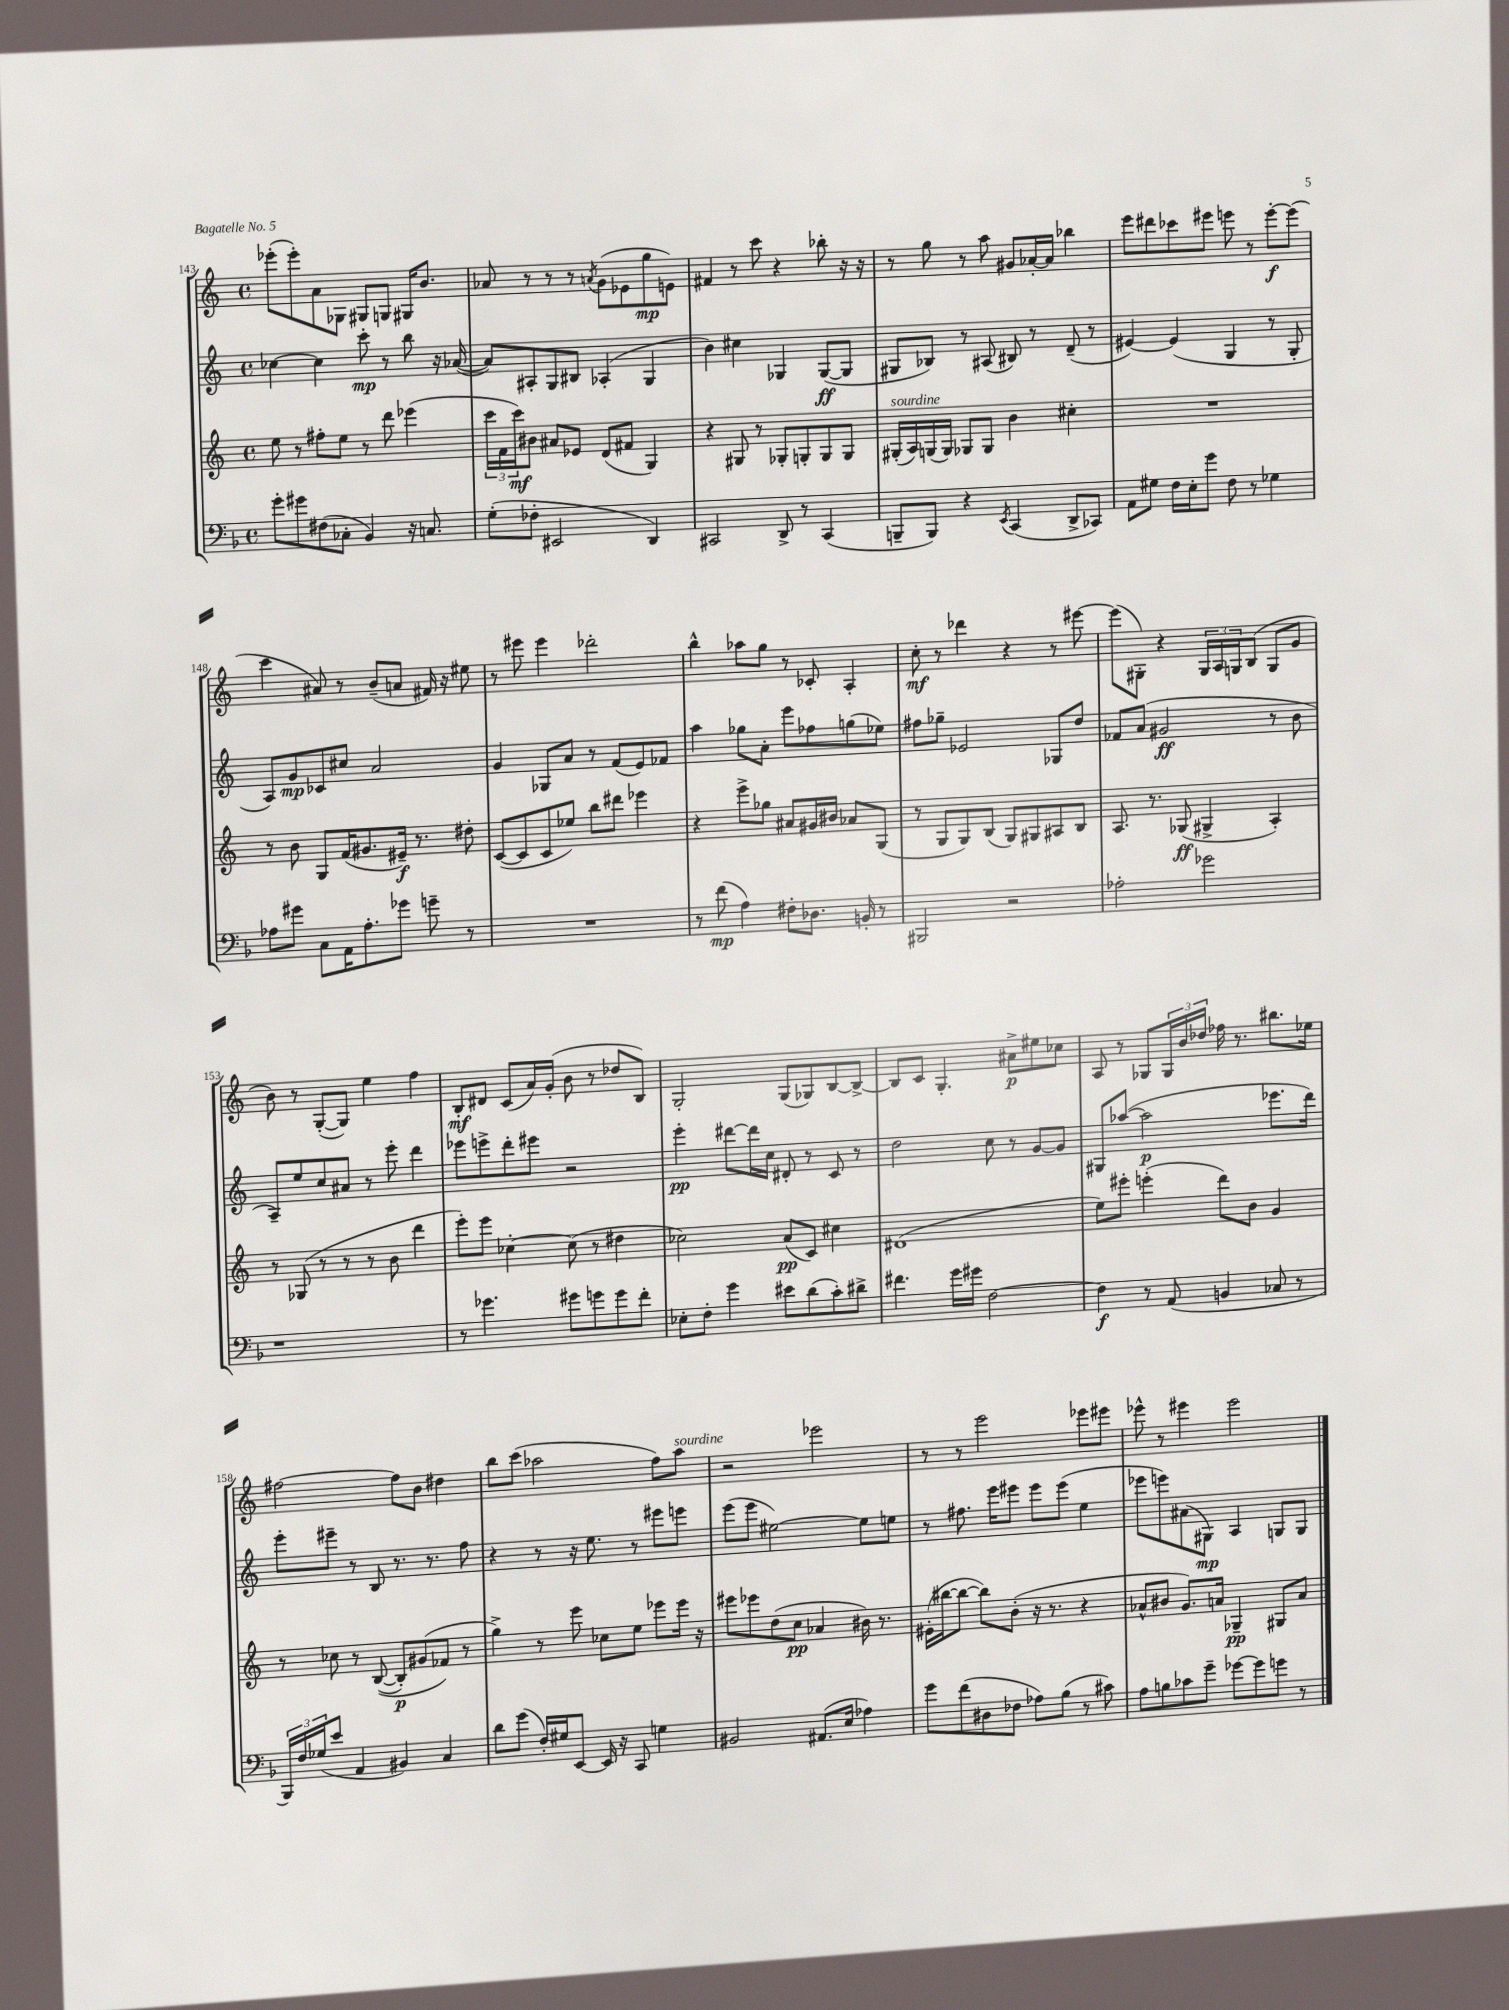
<<
\new StaffGroup <<
\new Staff = "s0" {
    \clef treble \key c \major \defaultTimeSignature \time 4/4
    ees'''8-.( ees'''8-.) a'8 ges8 gis8 g8 gis16 b'8. |
    aes'8 r8 r8 r8 \acciaccatura { a'8 } g'8( ees'8 g''8\mp e'8) |
    fis'4 r8 c'''8 r4 bes''8-. r16 r16 |
    r8 g''8 r8 a''8 gis'8 aes'16~-. aes'16 bes''4 |
    e'''8 dis'''8 ces'''8 eis'''8 e'''8 r8 e'''8~-.\f e'''8( |
    c'''4 ais'8) r8 b'8--( a'8 fis'16) r16 eis''8 |
    r8 eis'''8 eis'''4 des'''2-. |
    b''4-^ aes''8 g''8 r8 ces'8-. a4-. |
    c''8-.\mf r8 des'''4 r4 r8 eis'''8~ |
    eis'''8( gis8-.) r4 \tuplet 3/2 { gis16 a16 g16 } b8( g8 g'8 |
    b'8) r8 g8~-.( g8) e''4 f''4 |
    b8-.\mf dis'8 c'8( a'16) g'16-.( b'8 r8 des''8 b8) |
    g2-. g8( ges8) b8~ b8~-> |
    b8 c'8 g4.-. ais'8->\p eis''8 ces''8 |
    a8 r8 ges8 \tuplet 3/2 { ges16 b'16 des''16 } fes''16 r8. bis''8. ees''16 |
    fis''2~ fis''8 b'8 dis''4 |
    b''8 c'''8( aes''2 f''8) aes''8^\markup { \italic "sourdine" } |
    r2 ees'''2 |
    r8 r8 e'''2 ees'''8 eis'''8 |
    ees'''8-^ r8 eis'''4 eis'''2 \bar "|." |
}
\new Staff = "s1" {
    \clef treble \key c \major \defaultTimeSignature \time 4/4
    ces''4~ ces''4 c'''8-.\mp r8 b''8 r16 aes'16~( |
    aes'8) ais8-. g8 bis8 aes4-.( g4 |
    b'4) cis''4 ges4 ges8~\ff( ges8 |
    gis8 bes8) r8 ais8( bis8) r8 d'8--( r8 |
    eis'4~) eis'4( g4 r8 g8-. |
    a8) g'8\mp ces'8 cis''8 a'2 |
    g'4 ges8 a'8 r8 f'8( e'8) fes'8 |
    a''4 ges''8 a'8-. e'''8 fes''8 g''8( ees''8) |
    fis''8 ges''8-- ees'2 ges8 d''8 |
    fes'8 a'8( gis'2\ff r8 b'8 |
    a8--) e''8 c''8 ais'8 r8 e'''8-. d'''4 |
    ees'''8 e'''8-> d'''8-. eis'''8 r2 |
    e'''4-.\pp dis'''8~ dis'''16 c''16 dis'8-. r8 c'8 r8 |
    d''2 c''8 r8 g'8~ g'8 |
    gis8 aes''8~( aes''2\p ees'''8. d'''16) |
    e'''8-. eis'''8-- r8 b8 r8. r8. f''8 |
    r4 r8 r16 e''8. r8 eis'''8 e'''8 |
    e'''8( e'''8 eis''2~) eis''8 e''8 |
    r8 fis''8. e'''16 eis'''8 eis'''8 eis'''8( e''4 |
    ees'''8 e'''8) ais'8( gis8\mp) a4 g8 g8 \bar "|." |
}
\new Staff = "s2" {
    \clef treble \key c \major \defaultTimeSignature \time 4/4
    e''8 r8 fis''8-. e''8 r8 d'''8 ees'''4( |
    \tuplet 3/2 { c'''16 f'16 c'''16\mf) } bis'8 ais'8 ees'8 d'8( fis'8 g4) |
    r4 gis8 r8 ges8-. g8-. g8 g8 |
    gis16-.^\markup { \italic "sourdine" }( a16) g16( g16) ges8 ges8 b'4 cis''4-. |
    R1 |
    r8 b'8 g8 f'16( gis'8. eis'16--\f) r8. dis''8-. |
    c'8~( c'8 c'8 ees''8) b''8 dis'''8 ees'''4 |
    r4 e'''8-> ges''8 ais'8 gis'16 bis'16 aes'8 g8( |
    r8 g8 g8) b8( g8) gis8 ais8 b8 |
    a8. r8. ges8\ff( gis4-> a4-.) |
    r8 ges8( r8 r8 r8 b'8 d'''4 |
    e'''8-.) e'''8 ces''4~-. ces''8( r8 dis''4 |
    ces''2) a'8\pp( c'8) cis''4 |
    dis'1( |
    e''8) eis'''8-. e'''4-.( d'''8) b'8 g'4 |
    r8 ces''8 r8 b8~(\( b8-.\p) gis'8( fes'8\) r8 |
    g''4->) r8 e'''8 ces''8 e''8 ees'''8 ees'''16 r16 |
    eis'''8 ees'''8 d''8( c''8\pp aes'4 bis'16) r8. |
    eis'16-.( bis''16~ bis''8~ bis''8) b'8-.( r16 r8. r4 |
    aes'8-^ bis'8 g'8.) a'16 ges4--\pp gis8 a'8 \bar "|." |
}
\new Staff = "s3" {
    \clef bass \key f \major \defaultTimeSignature \time 4/4
    g'8-. gis'8 fis8( ces8-. bes,4) r16 c8. |
    g8-.( fes8-. eis,2 d,4) |
    cis,2 d,8-> r8 cis,4( |
    b,,8-- b,,8) r4 \acciaccatura { e,8 } c,4( d,8-> ces,8) |
    a,8 gis8 f16 e16-. g'8 f8 r8 ges4 |
    aes8 gis'8 c8 a,16 aes8.-. ges'8 g'8-- r8 |
    R1 |
    r8 f'8\mp( a4) fis8-. des8. b,16-. r8 |
    bis,,2 r2 |
    aes2-. ges'2 |
    r1 |
    r8 ges'4. gis'8 g'8 g'8 f'8-. |
    ees8-. f8-. g'4 eis'8 d'8( c'8-.) dis'8-> |
    fis'4. g'16 gis'16 f2~ |
    f4\f r8 a,8( b,4 ces8 r8 |
    \tuplet 3/2 { bes,,16) f16 ges16( } e'8 a,4 bis,4) c4 |
    d'8 g'8( f16-.) gis16 e,8~ e,16 r16 c,8 g4 |
    bis,2 ais,8.( e16 aes4) |
    g'8 f'8( dis8 fes8 aes8) bes8( r8 cis'8) |
    a8 b8 ces'8 g'8-- ges'8~ ges'8 g'8 r8 \bar "|." |
}
>>
>>
\layout { \context { \Score currentBarNumber = #143 } }
